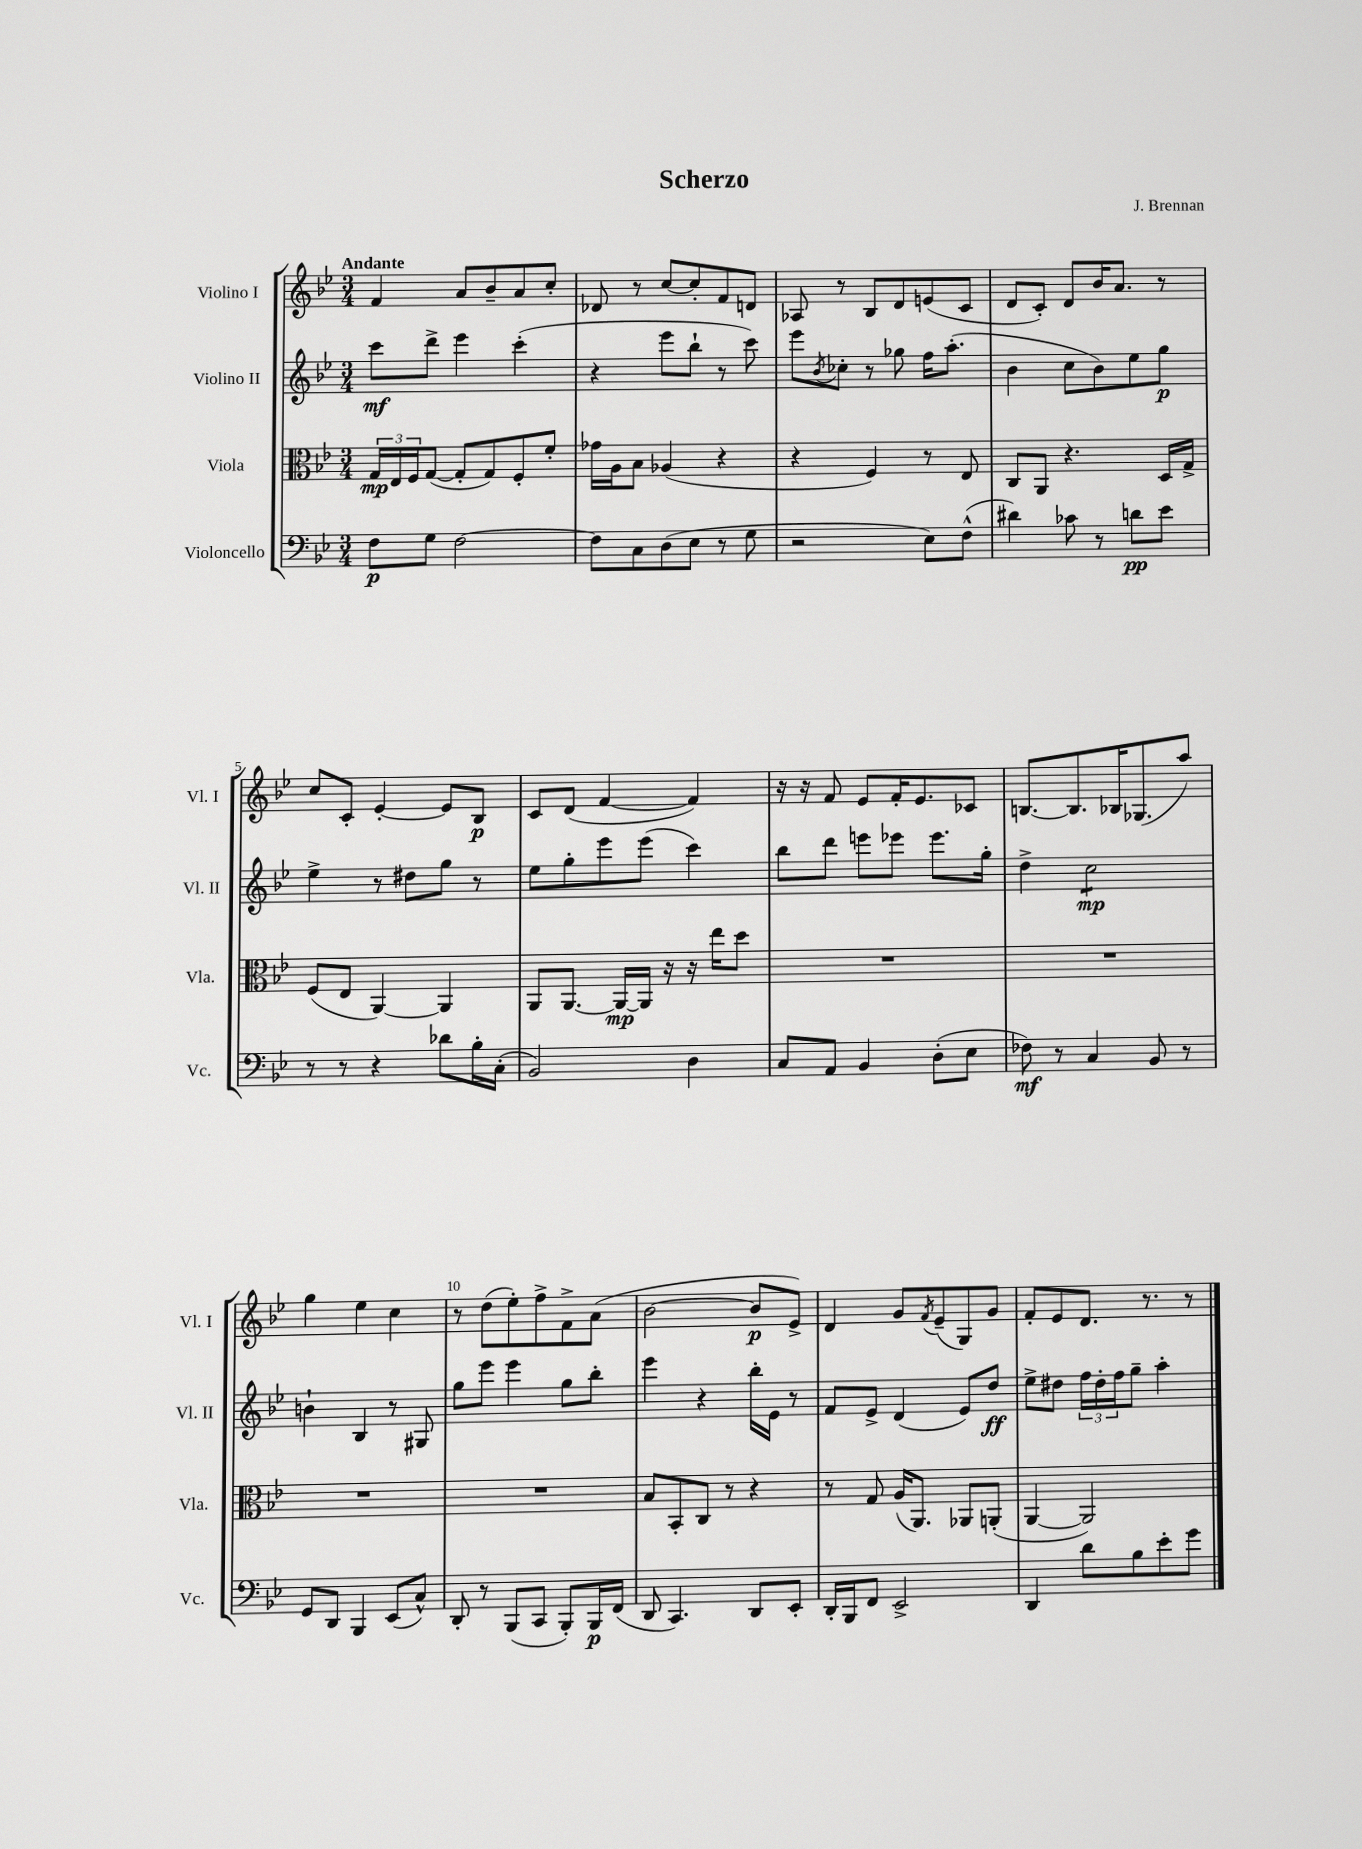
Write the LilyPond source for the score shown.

\header { title = "Scherzo" composer = "J. Brennan" }
<<
\new StaffGroup <<
\new Staff = "s0" \with { instrumentName = "Violino I" shortInstrumentName = "Vl. I" } {
    \clef treble \key bes \major \numericTimeSignature \time 3/4 \tempo "Andante"
    f'4 a'8 bes'8-- a'8 c''8-. |
    des'8 r8 c''8~ c''8-. f'8 d'8 |
    aes8 r8 bes8 d'8 e'8( c'8 |
    d'8 c'8-.) d'8 bes'16 a'8. r8 |
    c''8 c'8-. ees'4~-. ees'8 bes8\p |
    c'8 d'8( f'4~ f'4) |
    r16 r16 f'8 ees'8 f'16-. ees'8. ces'8 |
    b8.~ b8. bes16 ges8.( a''8) |
    g''4 ees''4 c''4 |
    r8 d''8( ees''8-.) f''8-> f'8-> a'8( |
    bes'2~ bes'8\p ees'8->) |
    d'4 g'8 \acciaccatura { f'8 } ees'8--( g8) g'8 |
    f'8-. ees'8 d'8. r8. r8 \bar "|." |
}
\new Staff = "s1" \with { instrumentName = "Violino II" shortInstrumentName = "Vl. II" } {
    \clef treble \key bes \major \numericTimeSignature \time 3/4
    c'''8\mf d'''8-> ees'''4 c'''4-.( |
    r4 ees'''8 bes''8-! r8 c'''8) |
    ees'''8 \acciaccatura { bes'8 } ces''8-. r8 ges''8 f''16 a''8.-.( |
    bes'4 c''8 bes'8) ees''8 g''8\p |
    ees''4-> r8 dis''8 g''8 r8 |
    ees''8 g''8-. ees'''8 ees'''8( c'''4) |
    bes''8 d'''8 e'''8 ees'''8 ees'''8. g''16-. |
    d''4-> c''2:8\mp |
    b'4-! bes4 r8 gis8 |
    g''8 ees'''8 ees'''4 g''8 bes''8-. |
    ees'''4 r4 bes''16-. ees'16 r8 |
    f'8 ees'8-> d'4( ees'8) d''8\ff |
    ees''8-> dis''8 \tuplet 3/2 { f''16 dis''16-. f''16 } g''8-- a''4-. \bar "|." |
}
\new Staff = "s2" \with { instrumentName = "Viola" shortInstrumentName = "Vla." } {
    \clef alto \key bes \major \numericTimeSignature \time 3/4
    \tuplet 3/2 { g16\mp ees16 f16 } g8~( g8-. g8) f8-. f'8-. |
    ges'16 a16 bes8 aes4( r4 |
    r4 f4) r8 ees8 |
    c8 a,8 r4. d16 g16-> |
    f8( ees8 a,4~) a,4 |
    a,8 a,8.~ a,16~\mp a,16 r16 r16 ees''16 d''8 |
    R2. |
    R2. |
    R2. |
    R2. |
    bes8 bes,8-. c8 r8 r4 |
    r8 g8 a16( a,8.) aes,8 a,8-.( |
    a,4~ a,2) \bar "|." |
}
\new Staff = "s3" \with { instrumentName = "Violoncello" shortInstrumentName = "Vc." } {
    \clef bass \key bes \major \numericTimeSignature \time 3/4
    f8\p g8 f2~ |
    f8 c8 d8( ees8 r8 g8 |
    r2 ees8) f8-^( |
    dis'4) ces'8 r8 d'8\pp ees'8 |
    r8 r8 r4 des'8 bes16-. c16-.( |
    bes,2) d4 |
    c8 a,8 bes,4 d8-.( ees8 |
    fes8\mf) r8 c4 bes,8 r8 |
    g,8 d,8 bes,,4 ees,8( c8-^) |
    d,8-. r8 bes,,8( c,8 bes,,8-.) bes,,16\p f,16( |
    d,8 c,4.) d,8 ees,8-. |
    d,16-. bes,,16 f,8 ees,2-> |
    d,4 d'8 bes8 ees'8-. g'8 \bar "|." |
}
>>
>>
\layout { \context { \Score \override BarNumber.break-visibility = ##(#f #t #t) barNumberVisibility = #(every-nth-bar-number-visible 5) } }
